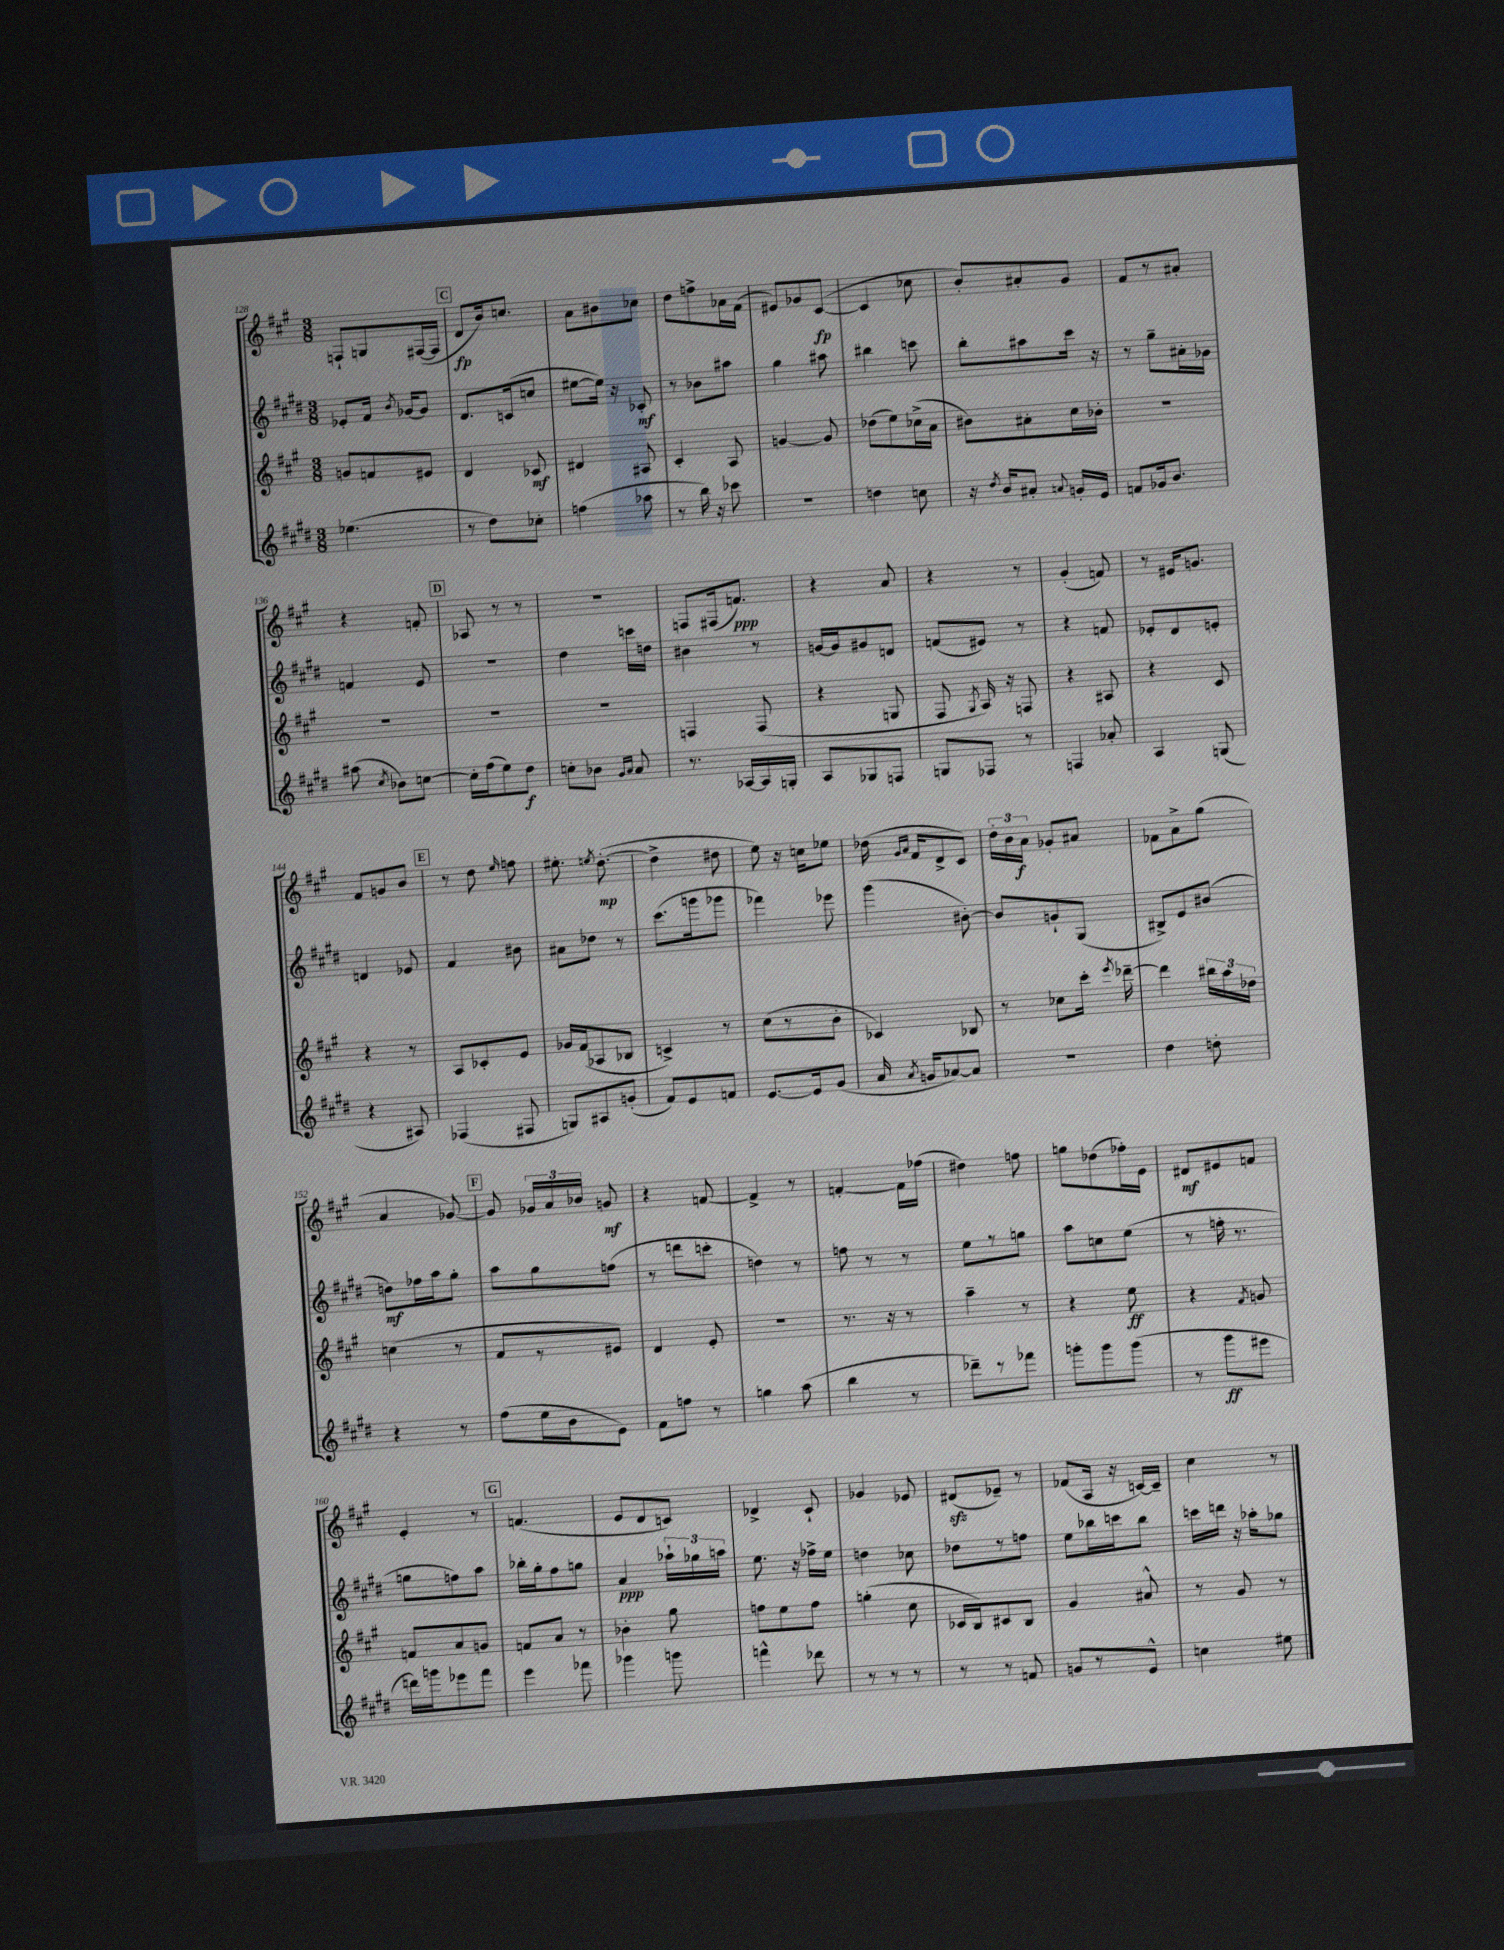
<<
\new StaffGroup <<
\new Staff = "s0" {
    \clef treble \key a \major \numericTimeSignature \time 3/8
    \autoBeamOff f8[-! g8 fis16~( fis16] |
    \mark \markup { \box "C" } d'8[\fp b'16) c''8.] |
    a'8[ bis'8 ces''8] |
    d''8[ f''8-> aes'16 fis'16]( |
    eis'8[) ges'8 cis'8]~\fp( |
    cis'4 ces''8 |
    b'8[-.) ais'8-. gis'8] |
    fis'8[ r8 ais'8]-. |
    r4 f'8-. |
    \mark \markup { \box "D" } aes8 r8 r8 |
    R4. |
    f8[ fis16( f'8.]\ppp) |
    r4 a'8 |
    r4 r8 |
    gis'4-.( f'8) |
    r8 eis'16[ g'8.] |
    fis'8[ g'8 b'8] |
    \mark \markup { \box "E" } r8 d''8 \grace { e''16 } f''8 |
    eis''8.-. \acciaccatura { e''8 } d''8.~-.\mp( |
    d''4-> dis''8 |
    e''8) r16 c''16[ ees''8] |
    des''16( \grace { gis'16[ a'16] } fis'16[ d'8-> cis'8]) |
    \tuplet 3/2 { d''16[-. b'16 a'16]\f } ges'8[-. ais'8] |
    fes'8[ a'8-> gis''8]( |
    a'4 ges'8~) |
    \mark \markup { \box "F" } ges'8 \tuplet 3/2 { ges'16[ a'16 bes'16] } g'8\mf |
    r4 f'8~ |
    f'4-> r8 |
    f'4~-. f'16[ fes''16]( |
    dis''4) f''8 |
    g''8[ des''8( fes''16-.) e'16] |
    dis'8[\mf eis'8 f'8] |
    e'4-. r8 |
    \mark \markup { \box "G" } f'4.( |
    e'8[ d'8 c'8]) |
    des'4-> cis'8-! |
    ges'4 ees'8 |
    dis'8[\sfz( ees'8]--) r8 |
    fes'8[( a16] r16 c'16[~) c'16]-- |
    cis''4 r8 \bar "|." |
}
\new Staff = "s1" {
    \clef treble \key e \major \numericTimeSignature \time 3/8
    \autoBeamOff ees'8[-. fis'16] \acciaccatura { b'8 } ges'16[~ ges'8] |
    \mark \markup { \box "C" } dis'8.[ c'16( c''8] |
    eis''8[~ eis''16]) r16 ces'8-.\mf |
    r8 bes'8[ ais''8] |
    gis''4 ais''8 |
    bis''4 c'''8 |
    b''8[-. ais''8 cis'''16] r16 |
    r8 gis''8[-- ais'16-. ges'16] |
    f'4 e'8 |
    \mark \markup { \box "D" } r4. |
    dis''4 c'''16[ d''16] |
    bis'4 r8 |
    g'16[~ g'16 gis'8 d'8] |
    f'8[( eis'8]) r8 |
    r4 f'8 |
    ees'8[-. dis'8 e'8]-. |
    d'4 ees'8 |
    \mark \markup { \box "E" } fis'4 bis'8 |
    ais'8[ des''8] r8 |
    cis'''8.[( g'''16 ges'''8] |
    fes'''4) ees'''8 |
    gis'''4( bis'8~-.) |
    bis'8[ g'8-! gis8]( |
    bis8[->) e'8 bis'8]( |
    d''8[\mf) fes''16 a''16 gis''8]-. |
    \mark \markup { \box "F" } a''8[ gis''8 f''8]( |
    r8 d'''8[ c'''8]-. |
    d''4) r8 |
    f''8 r8 r8 |
    e''8[ r8 g''8] |
    a''8[ c''8 e''8]( |
    r8 f''16-. r8. |
    g''8[ f''8) a''8] |
    \mark \markup { \box "G" } bes''16[-. gis''16-. fis''8 g''8] |
    a'4\ppp \tuplet 3/2 { aes''16[-! ges''16 a''16] } |
    e''8. r16 fes''16[-> e''16] |
    d''4 ces''8 |
    des''8[ r8 f''8] |
    e''8[ bes''16 c'''16 bes''8] |
    c'''16[ d'''16] r16 aes''16[-. ges''8] \bar "|." |
}
\new Staff = "s2" {
    \clef treble \key a \major \numericTimeSignature \time 3/8
    \autoBeamOff g'8[ f'8 eis'8] |
    \mark \markup { \box "C" } d'4 ces'8\mf |
    dis'4 ais8 |
    cis'4-. a8 |
    g'4~ g'8 |
    des''8[( e''8) ces''16->( a'16] |
    bis'8[) ais'8-. cis''16 bes'16]-. |
    R4. |
    R4. |
    \mark \markup { \box "D" } R4. |
    R4. |
    f4 f8( |
    r4 g8 |
    fis8 \acciaccatura { gis8 } a16) r16 f8 |
    r4 ais8 |
    r4 cis'8 |
    r4 r8 |
    \mark \markup { \box "E" } a8[ ces'8-. e'8] |
    ges'16[ fis'16( aes8 bes8] |
    c'4->) r8 |
    cis''8[( r8 b'8]-. |
    ces'4) bes8 |
    r8 ces''8[ cis'''16]-. \acciaccatura { e'''8 } des'''16~-- |
    des'''4 \tuplet 3/2 { bis''16[ a''16 des''16] } |
    c''4( r8 |
    \mark \markup { \box "F" } fis'8[ r8 eis'8]) |
    d'4 e'8-. |
    R4. |
    r8. r16 r8 |
    a''4-- r8 |
    r4 e''8\ff |
    r4 \acciaccatura { fis'8 } g'8 |
    f'8[ a'8 g'8] |
    \mark \markup { \box "G" } f'8[ a'8] r8 |
    bes'4-. gis''8 |
    f''8[ e''8 f''8] |
    g''4-.( cis''8 |
    ces'16[ b16) cis'8 b8] |
    gis'4 ais'8-^ |
    r8 gis'8 r8 \bar "|." |
}
\new Staff = "s3" {
    \clef treble \key e \major \numericTimeSignature \time 3/8
    \autoBeamOff ees''4.( |
    \mark \markup { \box "C" } r8 dis''8[) ces''8]-. |
    f''4( aes''8 |
    r8 b''16) r16 ces'''8 |
    R4. |
    d''4 c''8 |
    r16 \acciaccatura { dis''8 } b'16[ ais'8]-. \appoggiatura { a'8 } g'16[-. e'16] |
    f'8[ ges'16 b'8.] |
    ais''8( \acciaccatura { cis''8 } bes'8[) c''8]~ |
    \mark \markup { \box "D" } c''16[-. fis''16( e''8) dis''8]\f |
    c''8[-. bes'8] \grace { gis'16[ a'16] } a'8 |
    r8. aes16[~ aes16 g16]-. |
    a8[ ges8 f8] |
    g8[ fes8] r8 |
    f4 aes'8-. |
    a4 g8( |
    r4 ais8) |
    \mark \markup { \box "E" } fes4( fis8 |
    g8[) ais8 g'8]-.( |
    fis'8[) e'8 f'8] |
    e'8.[~ e'16 gis'8]( |
    a'16 \acciaccatura { a'8 } g'16[ aes'8~) aes'8] |
    R4. |
    dis''4 d''8-. |
    r4 r8 |
    \mark \markup { \box "F" } fis''8[( e''16 b'16 e'8]) |
    fis'8[ f''8] r8 |
    g''4 a''8( |
    b''4 r8 |
    des'''8[--) r8 fes'''8] |
    g'''8[-. g'''8 g'''8]( |
    r8 gis'''8[\ff eis'''8] |
    d'''16[) g'''16 ees'''8 fis'''8] |
    \mark \markup { \box "G" } e'''4 fes'''8 |
    ges'''4 g'''8 |
    f'''4-^ des'''8 |
    r8 r8 r8 |
    r8 r8 f'8 |
    g'8[ r8 e'8]-^ |
    c''4 eis''8 \bar "|." |
}
>>
>>
\layout { \context { \Score currentBarNumber = #128 } }
